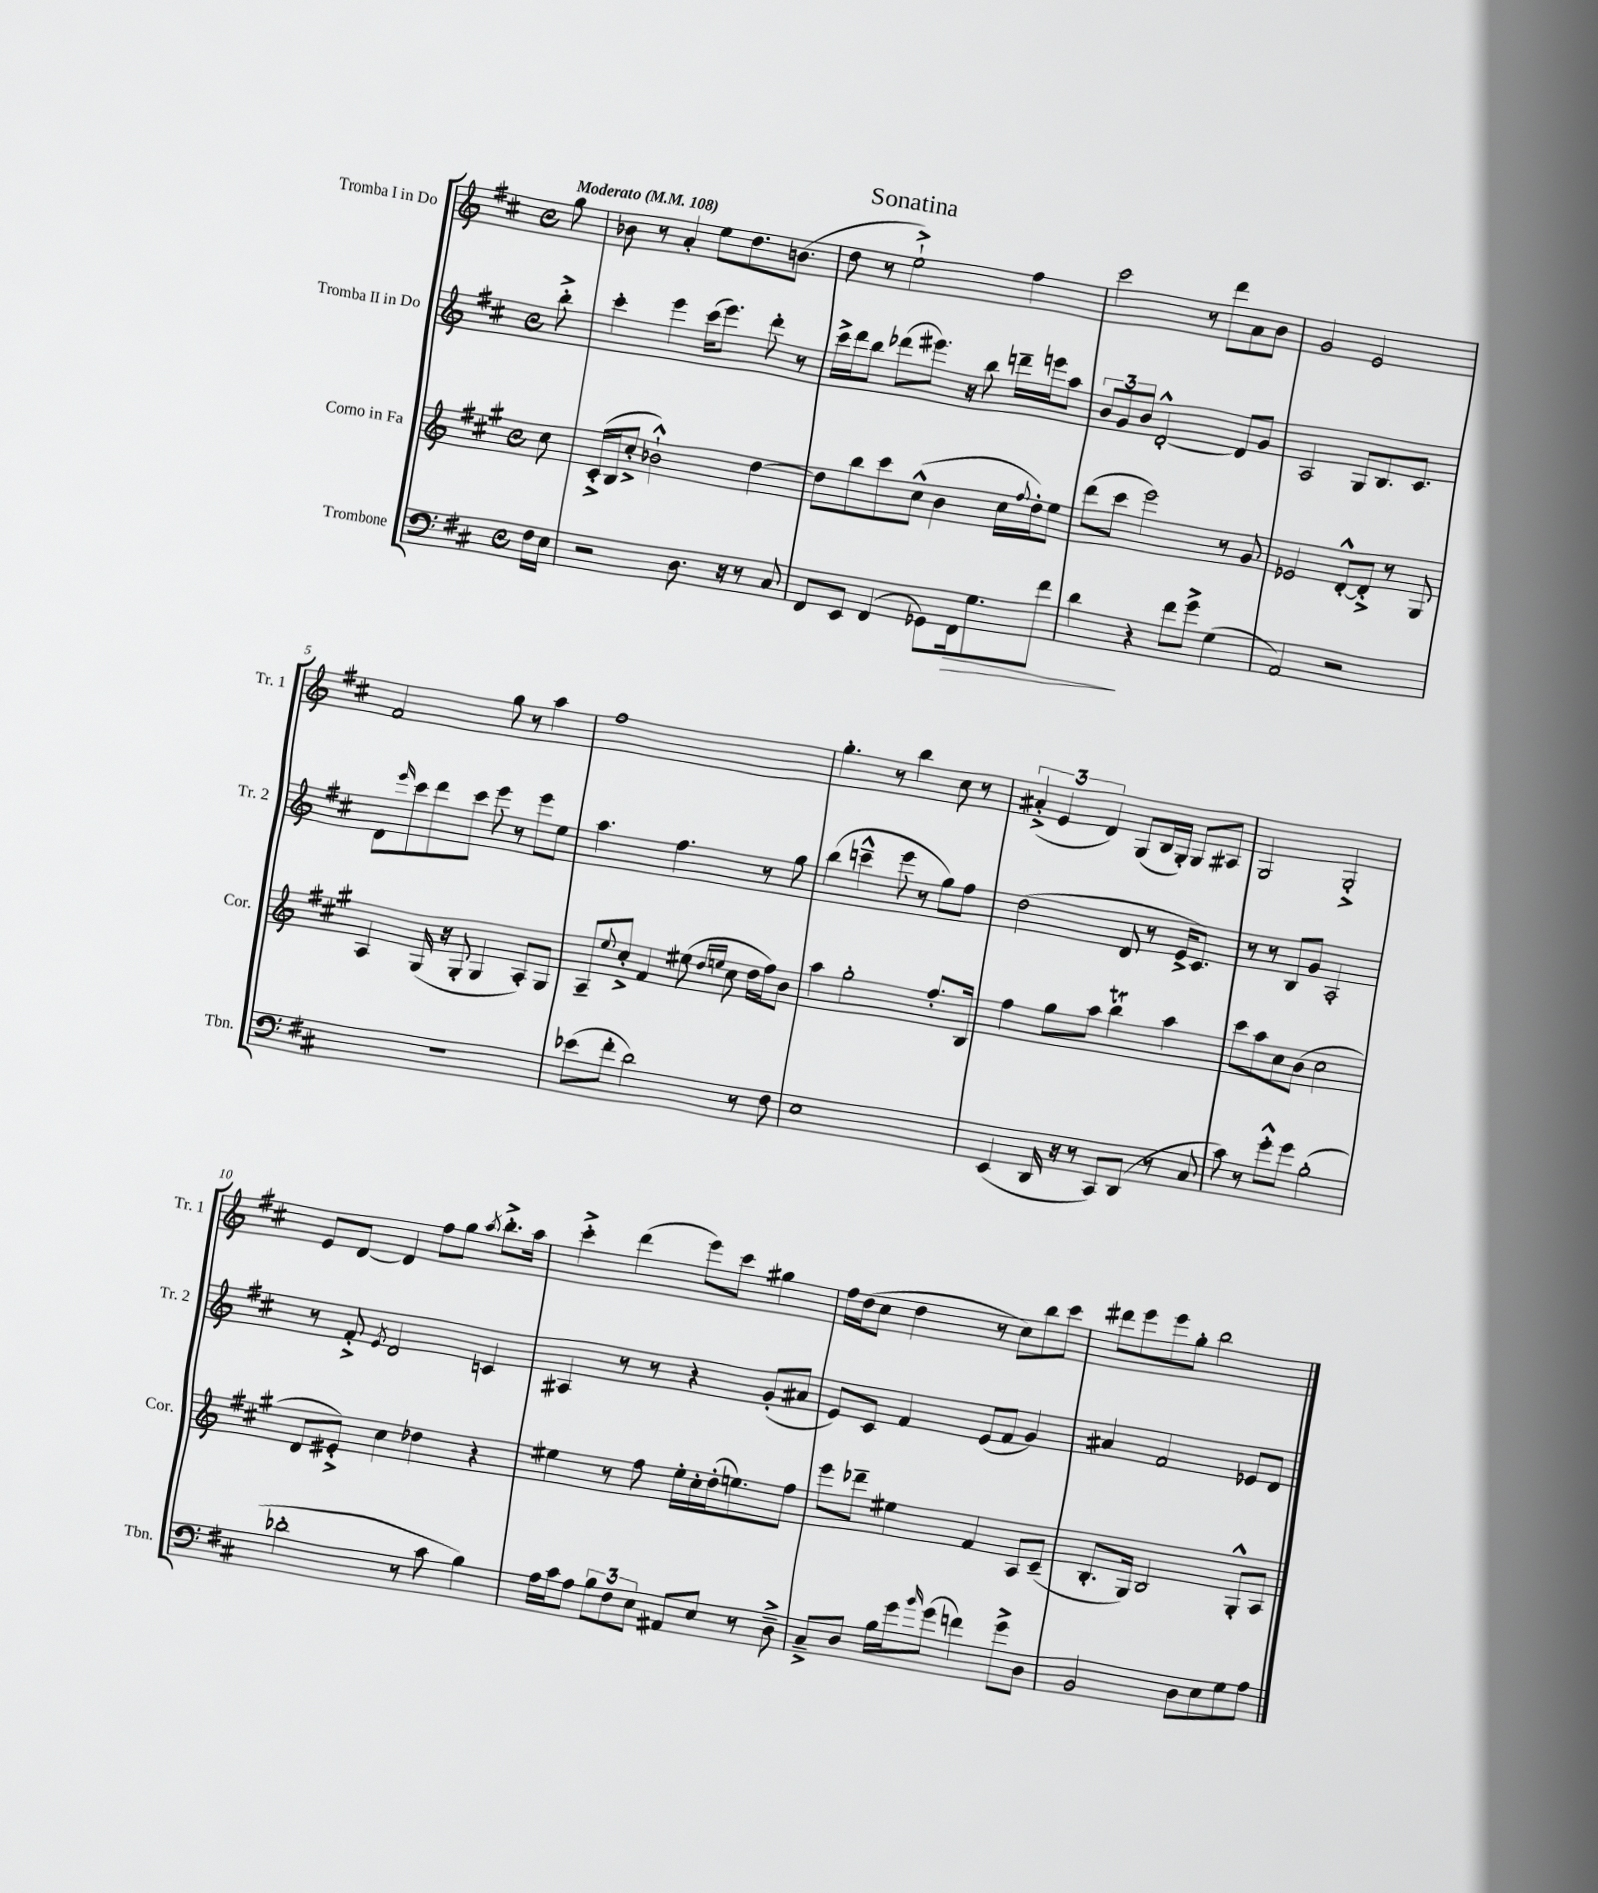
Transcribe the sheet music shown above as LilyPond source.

\header { title = "Sonatina" }
<<
\new StaffGroup <<
\new Staff = "s0" \with { instrumentName = "Tromba I in Do" shortInstrumentName = "Tr. 1" } {
    \clef treble \key d \major \defaultTimeSignature \time 4/4 \partial 8 \tempo "Moderato" 4 = 108
    g''8 |
    bes'8 r8 a'4-. e''8 d''8. b'8.( |
    d''8 r8 e''2-!->) fis''4 |
    cis'''2 r8 d'''8 a'8 b'8 |
    g'2 e'2 |
    fis'2 g''8 r8 a''4 |
    fis''1 |
    g''4.-. r8 b''4 cis''8 r8 |
    \tuplet 3/2 { ais'4-.->( e'4 d'4) } g8( b16 g16-.) g8 ais8 |
    g2 g2-.-> |
    e'8 d'8~ d'4 fis''8 g''8 \acciaccatura { a''8 } b''8.-.-> a''16 |
    cis'''4-.-> d'''4( e'''8) cis'''8 gis''4 |
    fis''16 d''16( cis''8 d''4 r8 cis''8) b''8 cis'''8 |
    dis'''8 e'''8 e'''8 g''8-. b''2 \bar "|." |
}
\new Staff = "s1" \with { instrumentName = "Tromba II in Do" shortInstrumentName = "Tr. 2" } {
    \clef treble \key d \major \defaultTimeSignature \time 4/4 \partial 8
    b''8-.-> |
    cis'''4-. e'''4 cis'''16( e'''8.) d'''8-. r8 |
    cis'''16-> d'''16 b''8 des'''8( eis'''8.) r16 b''8 d'''16-- e'''16 a''8 |
    \tuplet 3/2 { b'8 g'8 b'8 } d'2~-.-^ d'8 g'8 |
    a2 g8 b8. cis'8. |
    d'8 \grace { e'''16 } cis'''8 d'''8 cis'''8 e'''8 r8 e'''8 e''8 |
    a''4. fis''4. r8 g''8 |
    b''4( c'''4---^ e'''8 r8 g''8) fis''8 |
    d''2( d'8 r8 e'16-> cis'8.) |
    r8 r8 b8 g'8 a2-. |
    r8 fis'8-.-> \acciaccatura { e'8 } d'2 c'4 |
    ais4 r8 r8 r4 g'8-.( ais'8 |
    e'8) cis'8 fis'4 e'8( fis'8 g'4) |
    ais'4 fis'2 ees'8 d'8 \bar "|." |
}
\new Staff = "s2" \with { instrumentName = "Corno in Fa" shortInstrumentName = "Cor." } {
    \clef treble \key a \major \defaultTimeSignature \time 4/4 \partial 8
    cis''8 |
    cis'16-.->( b16 cis''8-.-> bes'2-!-^) d''4~ |
    d''8 b''8 cis'''8 cis''8-^( b'4 cis''16 \appoggiatura { fis''8 } d''16-.) e''8 |
    d'''8( cis'''8 e'''2) r8 gis'8 |
    ees'2 d'8~-.-^ d'8-.-> r8 gis8 |
    a4 gis16( r16 gis8-. gis4 a8-.) gis8 |
    a8-- \appoggiatura { e''8 } cis''8-.-> fis'4 eis''8( \grace { d''16 e''16 } cis''8 d''16 fis''16) b'8 |
    a''4 gis''2-. fis''8.-. b16 |
    fis''4 gis''8 a''8 b''4\trill a''4 |
    cis'''8 a''8 cis''8 b'8( cis''2 |
    d'8 eis'8-.->) cis''4 des''4 r4 |
    eis''4 r8 fis''8 eis''16-. cis''16-. d''16-.( e''8.) fis''8 |
    e'''8 des'''8-- eis''4 fis'4 a8 cis'8--( |
    b8.-. gis16) b2 gis8-.-^ a8 \bar "|." |
}
\new Staff = "s3" \with { instrumentName = "Trombone" shortInstrumentName = "Tbn." } {
    \clef bass \key d \major \defaultTimeSignature \time 4/4 \partial 8
    fis16 e16 |
    r2 d8. r16 r8 cis8 |
    fis,8 e,8 fis,4( ges,8) fis,16\> g8. fis'8 |
    d'4\! r4 fis'8 g'8-> g4( |
    a,2) r2 |
    R1 |
    ees'8( fis'8-. d'2) r8 fis8 |
    e1 |
    e,4( d,16 r16 r8 cis,8) d,8( r8 cis8 |
    cis'8) r8 g'8-.-^ g'8 b2-.( |
    des'2-. r8 cis'8 b4) |
    a16 cis'16 a8 \tuplet 3/2 { b8 fis8 e8 } ais,8 e8 r8 d8---> |
    cis8---> d8 b16 g'16 \grace { b'16 } g'8( f'4) g'8-> d8 |
    b,2 d8 e8 g8 a8 \bar "|." |
}
>>
>>
